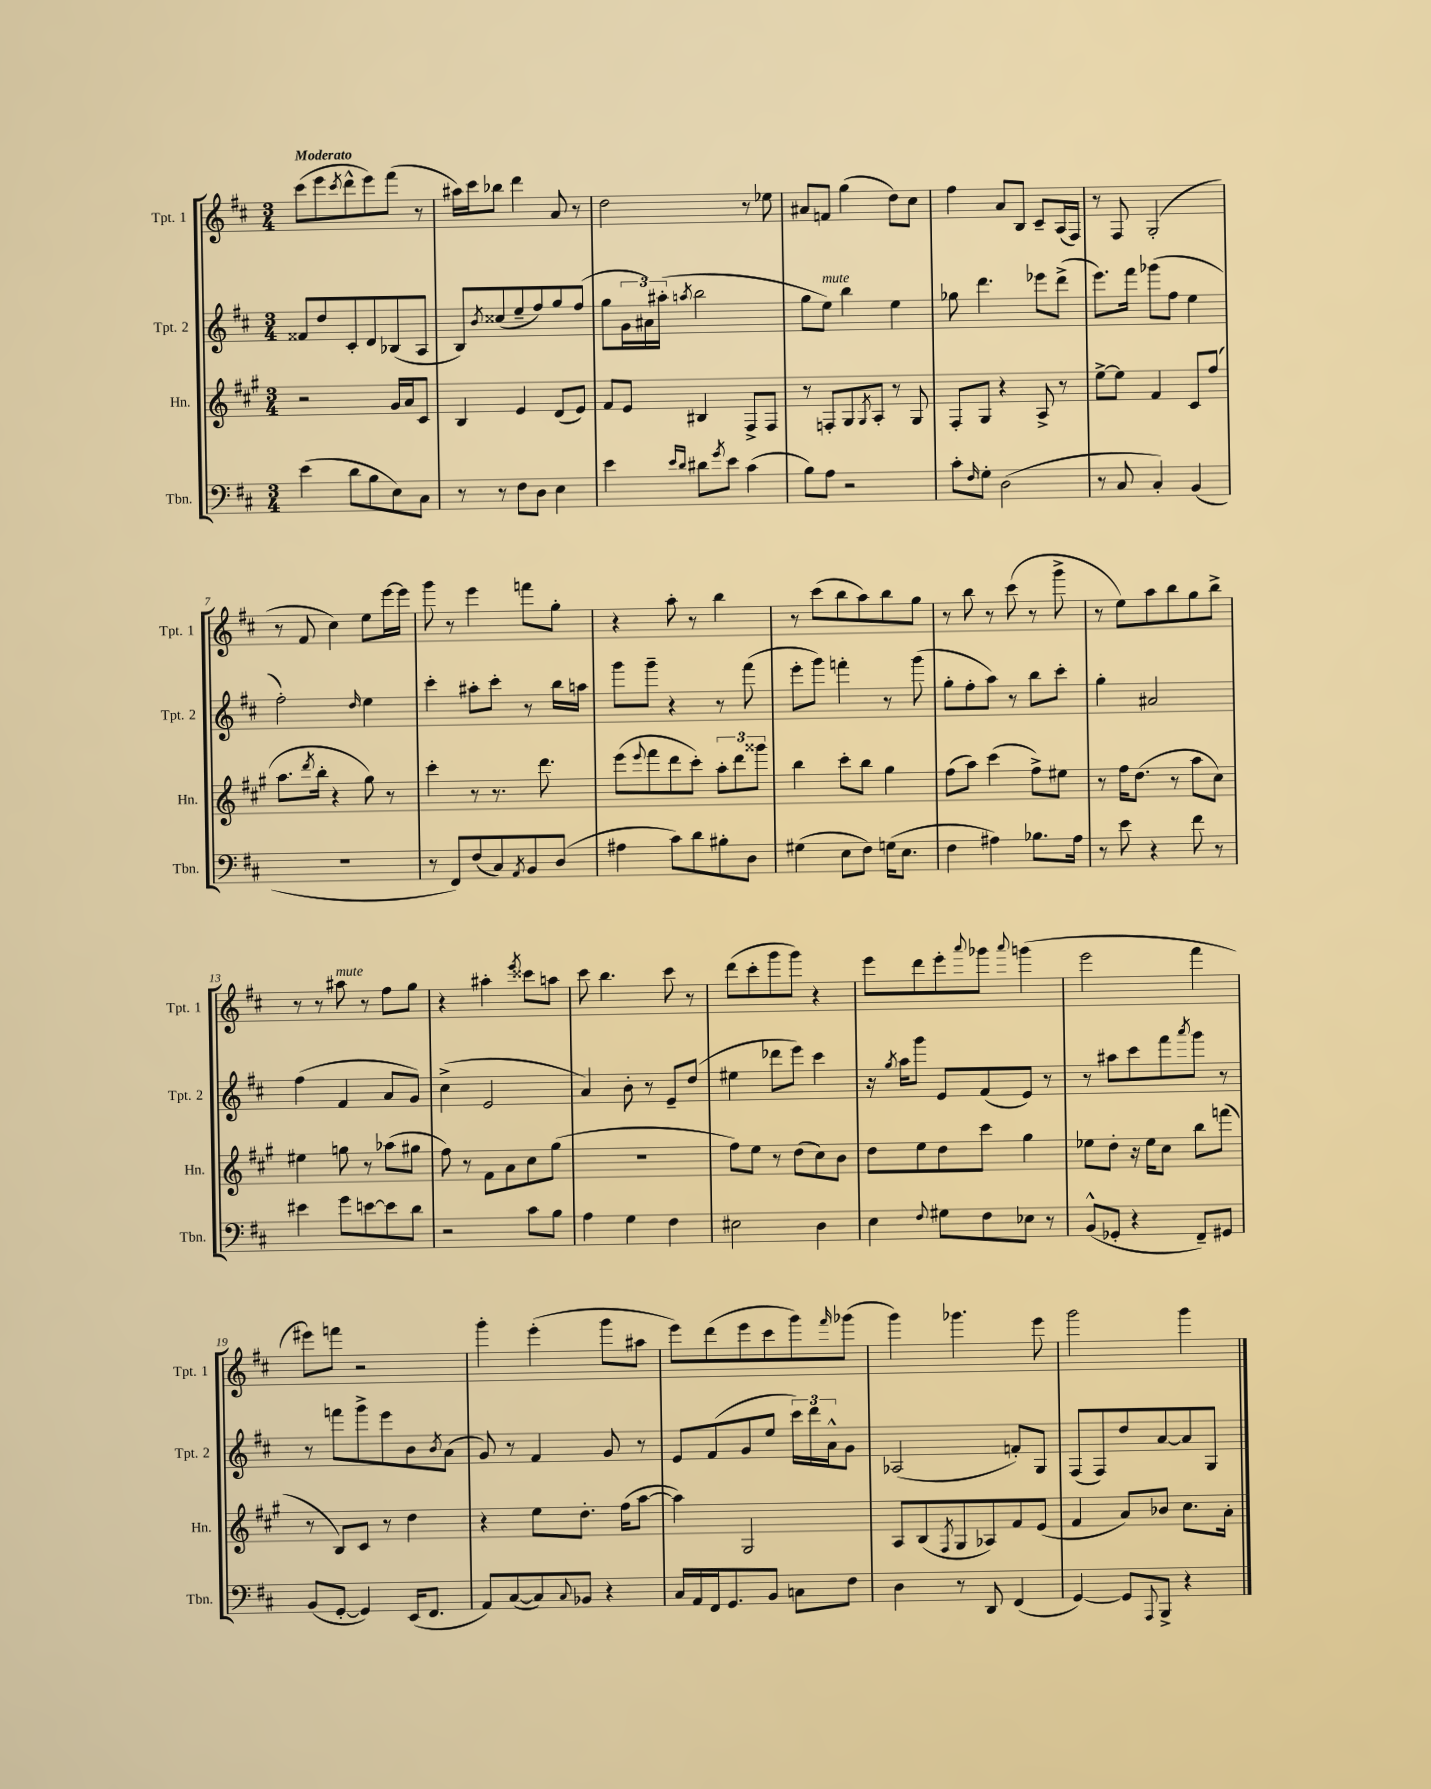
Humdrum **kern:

**kern	**kern	**kern	**kern
*staff4	*staff3	*staff2	*staff1
*clefF4	*clefG2	*clefG2	*clefG2
*k[f#c#]	*k[f#c#g#]	*k[f#c#]	*k[f#c#]
*M3/4	*M3/4	*M3/4	*M3/4
(4e\	2r	8f##/L	(8ccc#\L
.	.	8dd/	8eee\
.	.	.	8qccc#/
8d\L	.	8c#'/	8ddd^^\
8B\	.	8d/	8eee\)
8E\)	16g#/LL	(8B-/	(8fff#\J
.	16a/J	.	.
8C#\J	8c#/J	8A/J	8r
=	=	=	=
8r	4B/	8B/L)	16aa#\LL)
.	.	.	16ccc#\J
.	.	8qb/	.
8r	.	(8cc##/	8bb-\J
8F#\L	4e/	8ee~/	4ddd\
8D\J	.	8ff#/)	.
4E\	(8d/L	8gg/	8a/
.	8e/J)	(8ff#/J	8r
=	=	=	=
4e\	8f#/L	8gg\L	2dd\
.	8e/J	24g\L	.
.	.	24a#\)	.
.	.	(24aa#'\JJ	.
16qqe/LL	.	.	.
16qqd/JJ	.	8qaa/	.
8d#\L	4B#/	2bb\	.
8qg/	.	.	.
8e\J	.	.	.
(4c#\	8F#^/L	.	8r
.	8F#/J	.	8ee-\
=	=	=	=
8B\L)	8r	8gg\L	8a#/L
8A\J	8F'/L	8ee\J)	8f/J
2r	8G#/	4bb\	(4gg\
.	8qG#/	.	.
.	8A'/J	.	.
.	8r	4ee\	8dd\L)
.	8G#/	.	8cc#\J
=	=	=	=
8c#'\L	8F#'/L	8gg-\	4ff#\
16qqF#/	.	.	.
8G'\J	8G#/J	4.ddd\	.
(2D\	4r	.	8a/L
.	.	.	8B/J
.	8A^/	8eee-\L	8c#~/L
.	8r	(8ddd^\J	(16A/L
.	.	.	16F#/JJ)
=	=	=	=
8r	[8ee^\L	8.eee\L)	8r
8C#/	8ee\]J	.	8F#/
.	.	16fff#\Jk	.
4C#'/)	4f#/	(8ggg-\L	(2G'/
.	.	8ff#\J	.
(4BB/	8c#/L	4ee\	.
.	(8ff#/J	.	.
=	=	=	=
2.r	8.aa\L	2ff#'\)	8r
.	.	.	8f#/
.	8qddd/	.	.
.	16bb'\Jk	.	.
.	4r	.	4cc#\)
.	.	16qqdd/	.
.	8gg#\)	4ee\	8ee\L
.	8r	.	[16eee\L
.	.	.	16eee\]JJ
=	=	=	=
8r	4ccc#'\	4ccc#'\	8ggg\
8FF#/L)	.	.	8r
(8F#/	8r	8aa#'\L	4eee\
8C#/)	8.r	8ccc#'\J	.
8qAA/	.	.	.
8BB/	.	8r	8fff\L
.	8.ddd\	.	.
(8D/J	.	16bb\LL	8gg'\J
.	.	16aa\JJ	.
=	=	=	=
4A#\	(8eee\L	8ggg\L	4r
.	8qqeee/	.	.
.	8fff#\	8ggg~\J	.
8c#\L)	8ddd\	4r	8aa'\
8d\	8ccc#'\J)	.	8r
8B#'\	12aa'\L	8r	4bb\
.	12ddd\	.	.
8D\J	.	(8fff#\	.
.	12ggg##\J	.	.
=	=	=	=
(4G#\	4bb\	8eee'\L	8r
.	.	8ggg\J)	(8ccc#\L
8E\L	8ccc#'\L	4fff'\	8bb\
8F#\J)	8bb\J	.	8aa\)
(16G\LK	4gg#\	8r	8bb\
8.E\J	.	.	.
.	.	(8ggg\	8gg\J
=	=	=	=
4F#\	(8ff#\L	8gg'\L	8r
.	8aa\J)	8ff#'\	8bb\
4A#\)	(4ccc#\	8aa\J)	8r
.	.	8r	(8ccc#\
8.B-\L	8ff#^\L)	8bb\L	8r
.	8ee#\J	8ccc#'\J	8ggg^\
16A#\Jk	.	.	.
=	=	=	=
8r	8r	4gg'\	8r
8e\	16ff#\LK	.	8ee\L)
.	(8.dd\J	.	.
4r	.	2a#/	8aa\
.	8r	.	8bb\
8f#\	8aa\L	.	8gg\
8r	8cc#\J)	.	8bb^\J
=	=	=	=
4e#\	4ee#\	(4ff#\	8r
.	.	.	8r
8g\L	8gg\	4f#/	8aa#\
[8e\	8r	.	8r
8e\]	(8aa-\L	8a/L	8ff#\L
8d\J	8gg#\J	8g/J)	8gg\J
=	=	=	=
2r	8ff#\)	(4cc#^\	4r
.	8r	.	.
.	8f#\L	2e/	4aa#'\
.	8a\	.	.
.	.	.	8qeee/
8c#\L	8cc#\	.	8ccc##\L
8B\J	(8gg#\J	.	8aa\J
=	=	=	=
4A\	2.r	4a/)	8ccc#\
.	.	.	4.bb\
4G\	.	8b'\	.
.	.	8r	.
4F#\	.	8e~/L	8ccc#\
.	.	(8dd/J	8r
=	=	=	=
2E#\	8ff#\L)	4ee#\	(8ddd\L
.	8ee\J	.	8ccc#'\
.	8r	8ddd-\L	8ggg\
.	(8dd\L	8eee\J)	8ggg\J)
4D\	8cc#\)	4ccc#\	4r
.	8b\J	.	.
=	=	=	=
4E\	8dd\L	16r	8eee\L
.	.	8qgg/	.
.	.	16aa\LK	.
.	8ee\	8ggg\J	8ddd\
8qqF#/	.	.	.
8G#\L	8dd\	8e/L	8eee'\
.	.	.	8qqaaa/
8F#\	8ccc#\J	(8f#/	8ggg-\J
.	.	.	8qqaaa/
8E-\J	4gg#\	8e/J)	(4ggg\
8r	.	8r	.
=	=	=	=
(8BB^^/L	8ee-\L	8r	2eee\
8GG-'/J	8dd'\J	8aa#\L	.
4r	16r	8ccc#\	.
.	16ee-\LK	.	.
.	8cc#\J	8fff#\	.
.	.	8qaaa/	.
8FF#~/L)	8bb\L	8ggg\J	4fff#\
8GG#/J	(8fff\J	8r	.
=	=	=	=
(8BB/L	8r	8r	8eee#\L)
[8GG'/J	8B/L)	8fff\L	8fff\J
4GG/])	8c#/J	8ggg^\	2r
.	8r	8eee\	.
(16EE/LK	4dd\	8b\	.
8.FF#/J	.	.	.
.	.	8qb/	.
.	.	(8a\J	.
=	=	=	=
8AA/L)	4r	8g/)	4ggg'\
([8C#/	.	8r	.
8C#/])	8ee\L	4f#/	(4eee'\
8qqC#/	.	.	.
8BB-/J	8.dd'\J	.	.
4r	.	8g/	8ggg\L
.	(16ff#\LK	.	.
.	[8aa\J	8r	8aa#\J
=	=	=	=
16C#/LL	4aa\])	8e/L	8eee\L)
16AA/	.	.	.
16FF#/J	.	(8f#/	(8ddd\
8.GG/	.	.	.
.	2G#/	8g/	8eee\
8BB/J	.	8ee/J	8ccc#\
8C\L	.	24ccc#\LL)	8ggg\)
.	.	24ddd\	.
.	.	24a^^\J	.
.	.	.	16qqfff#/
8F#\J	.	8g\J	(8ggg-\J
=	=	=	=
4D\	8A/L	(2A-/	4ggg\)
.	(8B/	.	.
.	8qF#/	.	.
8r	8G#/	.	4.ggg-\
8DD/	8A-/)	.	.
(4FF#/	8f#/	8f'/L)	.
.	(8e/J	8G/J	8eee\
=	=	=	=
[4GG/)	4f#/	(8F#/L	2ggg\
.	.	8F#/)	.
8GG/]L	8a/L)	8dd/	.
8qqAAA/	.	.	.
8BBB^/J	8b-/J	[8a/	.
4r	8.cc#\L	8a/]	4ggg\
.	.	8G/J	.
.	16a'\Jk	.	.
==	==	==	==
*-	*-	*-	*-
